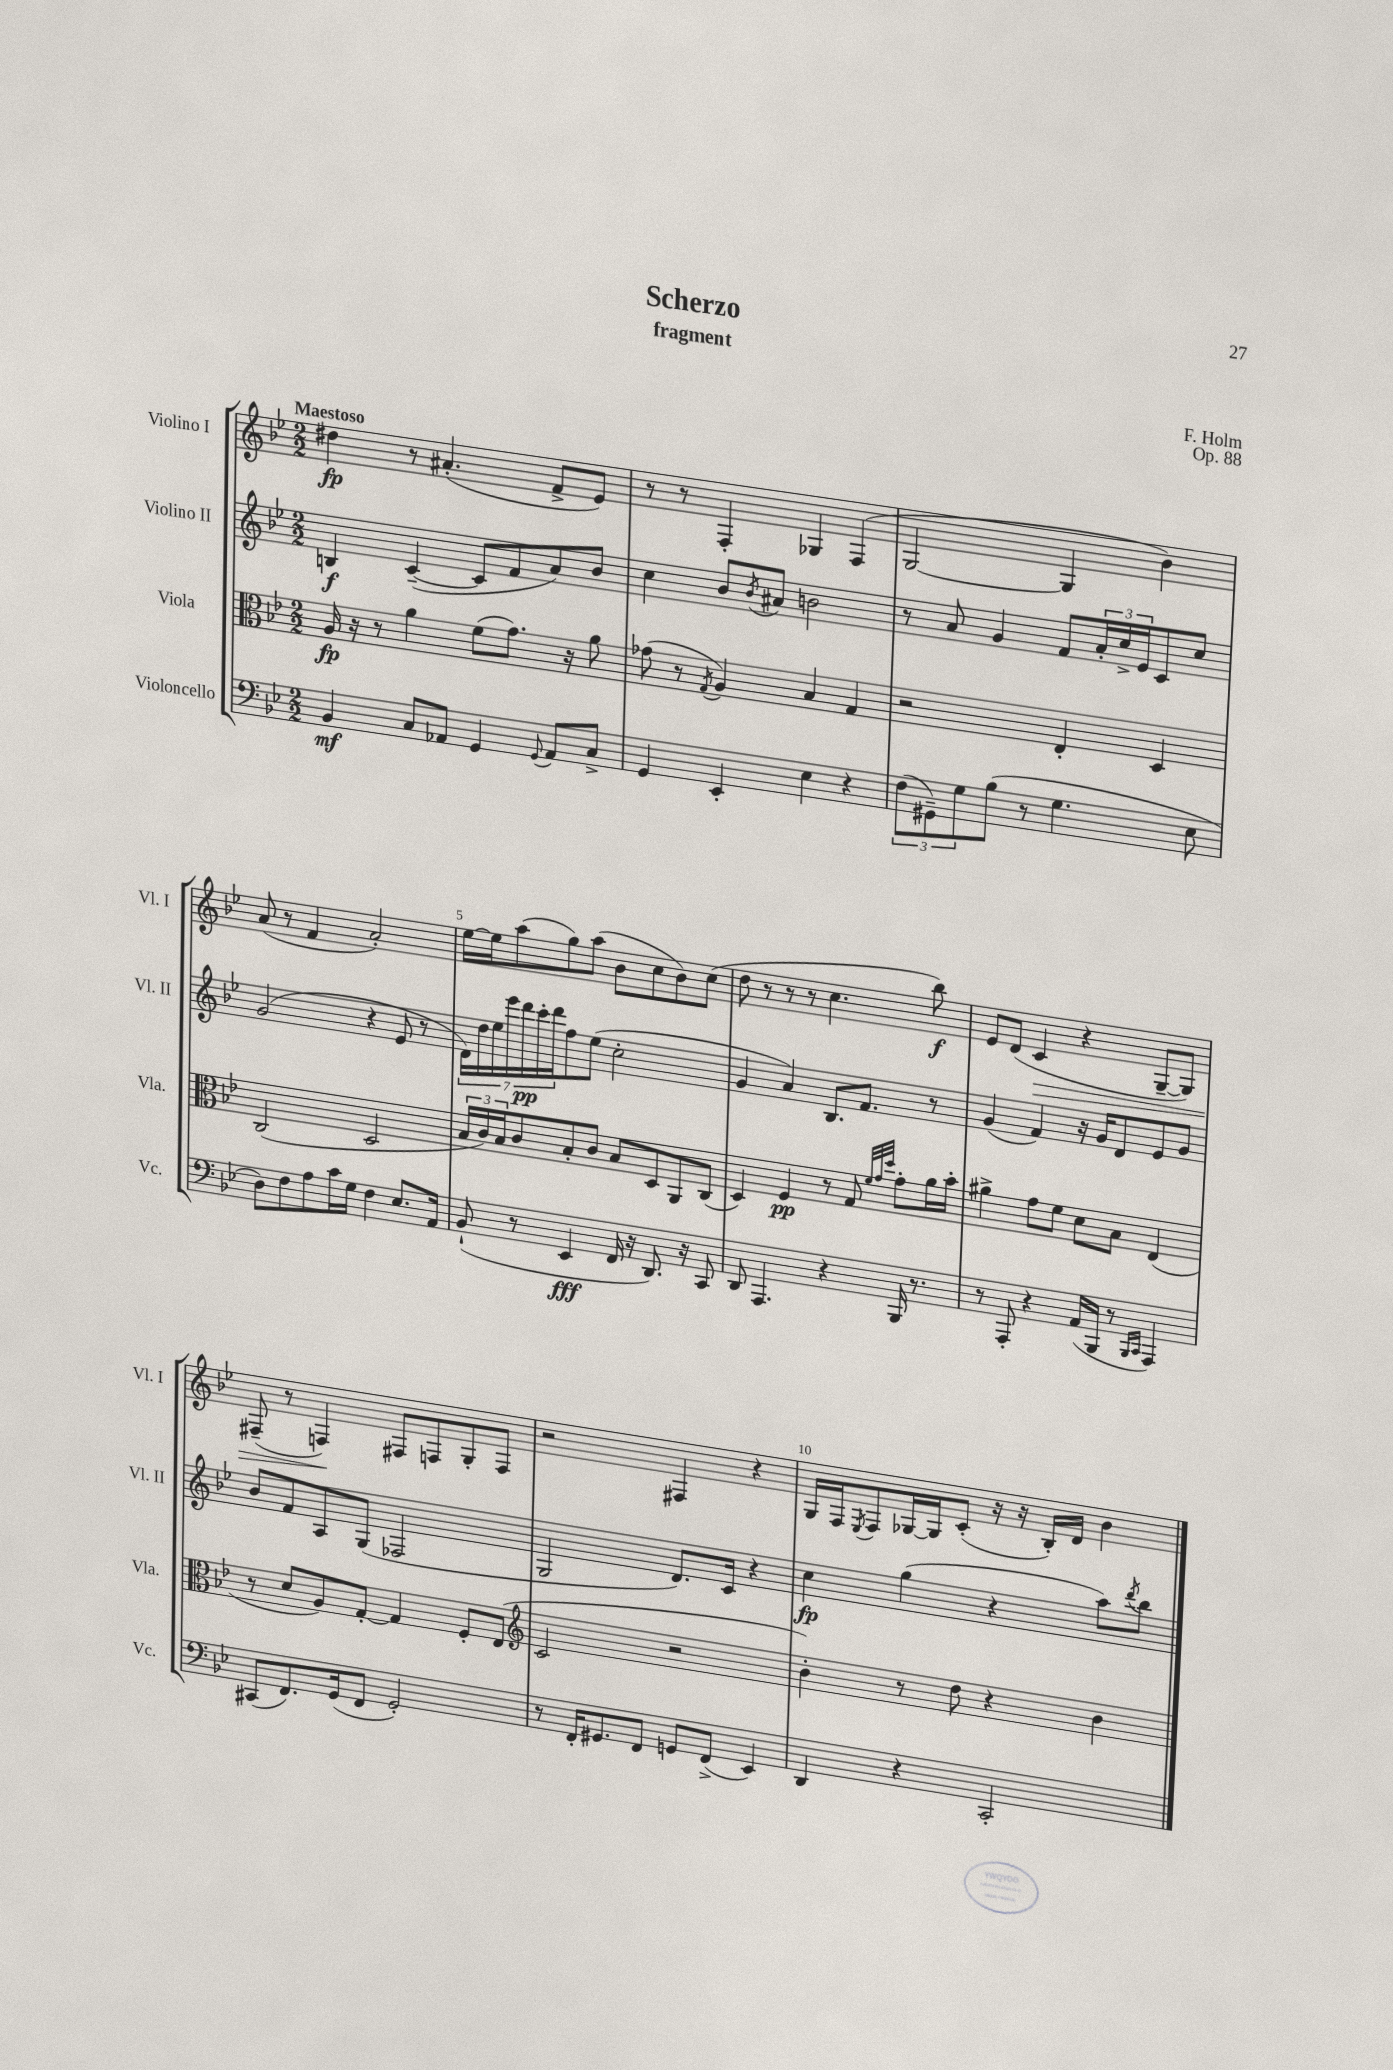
\header { title = "Scherzo" composer = "F. Holm" subtitle = "fragment" opus = "Op. 88" }
<<
\new StaffGroup <<
\new Staff = "s0" \with { instrumentName = "Violino I" shortInstrumentName = "Vl. I" } {
    \clef treble \key bes \major \numericTimeSignature \time 2/2 \tempo "Maestoso"
    dis''4\fp r8 ais'4.-.( f'8-> ees'8) |
    r8 r8 f4-. ges4 f4( |
    g2~ g4 bes'4) |
    a'8( r8 f'4 a'2-.) |
    ees''16~ ees''16 a''8( g''8) a''8( bes'8 c''8 bes'8) c''8( |
    d''8 r8 r8 r8 c''4. bes''8\f) |
    ees'8 d'8( c'4\> r4 g8~-- g8) |
    fis8--( r8 f4\!) fis8 f8 g8-. f8 |
    r2 fis4 r4 |
    g16 f16 \acciaccatura { ees8 } f8 ges16~ ges16 c'8-.( r16 r16 bes16-.) d'16 bes'4 \bar "|." |
}
\new Staff = "s1" \with { instrumentName = "Violino II" shortInstrumentName = "Vl. II" } {
    \clef treble \key bes \major \numericTimeSignature \time 2/2
    b4\f c'4~--( c'8 f'8 a'8) bes'8 |
    c''4 bes'8 \acciaccatura { bes'8 } ais'8 b'2 |
    r8 a'8 g'4 f'8 \tuplet 3/2 { a'16-. c''16-> ees'16 } c'8 c''8 |
    g'2( r4 ees'8 r8 |
    \tuplet 7/4 { d'16) d''16 ees''16 ees'''16 d'''16\pp c'''16-. d'''16 } f''8 ees''8( c''2-. |
    g'4 a'4) bes8. f'8. r8 |
    g'4( f'4) r16 g'16 d'8 ees'8 g'8 |
    bes'8 f'8 a8 g8( fes2 |
    g2 d'8.) c'16 r4 |
    c''4\fp g''4( r4 a''8) \acciaccatura { d'''8 } bes''8 \bar "|." |
}
\new Staff = "s2" \with { instrumentName = "Viola" shortInstrumentName = "Vla." } {
    \clef alto \key bes \major \numericTimeSignature \time 2/2
    a16\fp r16 r8 a'4 f'8( g'8.) r16 a'8 |
    ges'8( r8 \acciaccatura { g8 } a4) bes4 g4 |
    r2 ees4-. d4 |
    c2( d2 |
    \tuplet 3/2 { bes16 c'16) bes16 } c'8 bes8-. c'8 bes8 d8 a,8 c8( |
    d4) f4\pp r8 g8 \grace { f'32 g'32 d''32 } g'8-. a'16 bes'16-. |
    ais'4-> g'8 f'8 d'8 bes8 ees4( |
    r8 d'8 a8) g8~-. g4 f8-. ees8( |
    \clef treble c'2 r2 |
    bes'4-.) r8 d''8 r4 bes'4 \bar "|." |
}
\new Staff = "s3" \with { instrumentName = "Violoncello" shortInstrumentName = "Vc." } {
    \clef bass \key bes \major \numericTimeSignature \time 2/2
    bes,4\mf c8 aes,8 g,4 \appoggiatura { g,8 } aes,8 c8-> |
    g,4 ees,4-. ees4 r4 |
    \tuplet 3/2 { f8( gis,8--) g8 } bes8( r8 g4. ees8 |
    d8) f8 a8 c'16 g16 f4 ees8. a,16 |
    bes,8-!( r8 ees,4\fff f,16 r16 d,8.) r16 c,8 |
    d,8 a,,4. r4 bes,,16 r8. |
    r8 a,,8-. r4 a,16( bes,,16 r8 \grace { bes,,16 c,16 } a,,4) |
    cis,8( f,8.) g,16( f,8 g,2-.) |
    r8 f,16-. gis,8. f,8 g,8 f,8->( ees,4) |
    d,4 r4 c,2-. \bar "|." |
}
>>
>>
\layout { \context { \Score \override BarNumber.break-visibility = ##(#f #t #t) barNumberVisibility = #(every-nth-bar-number-visible 5) } }
